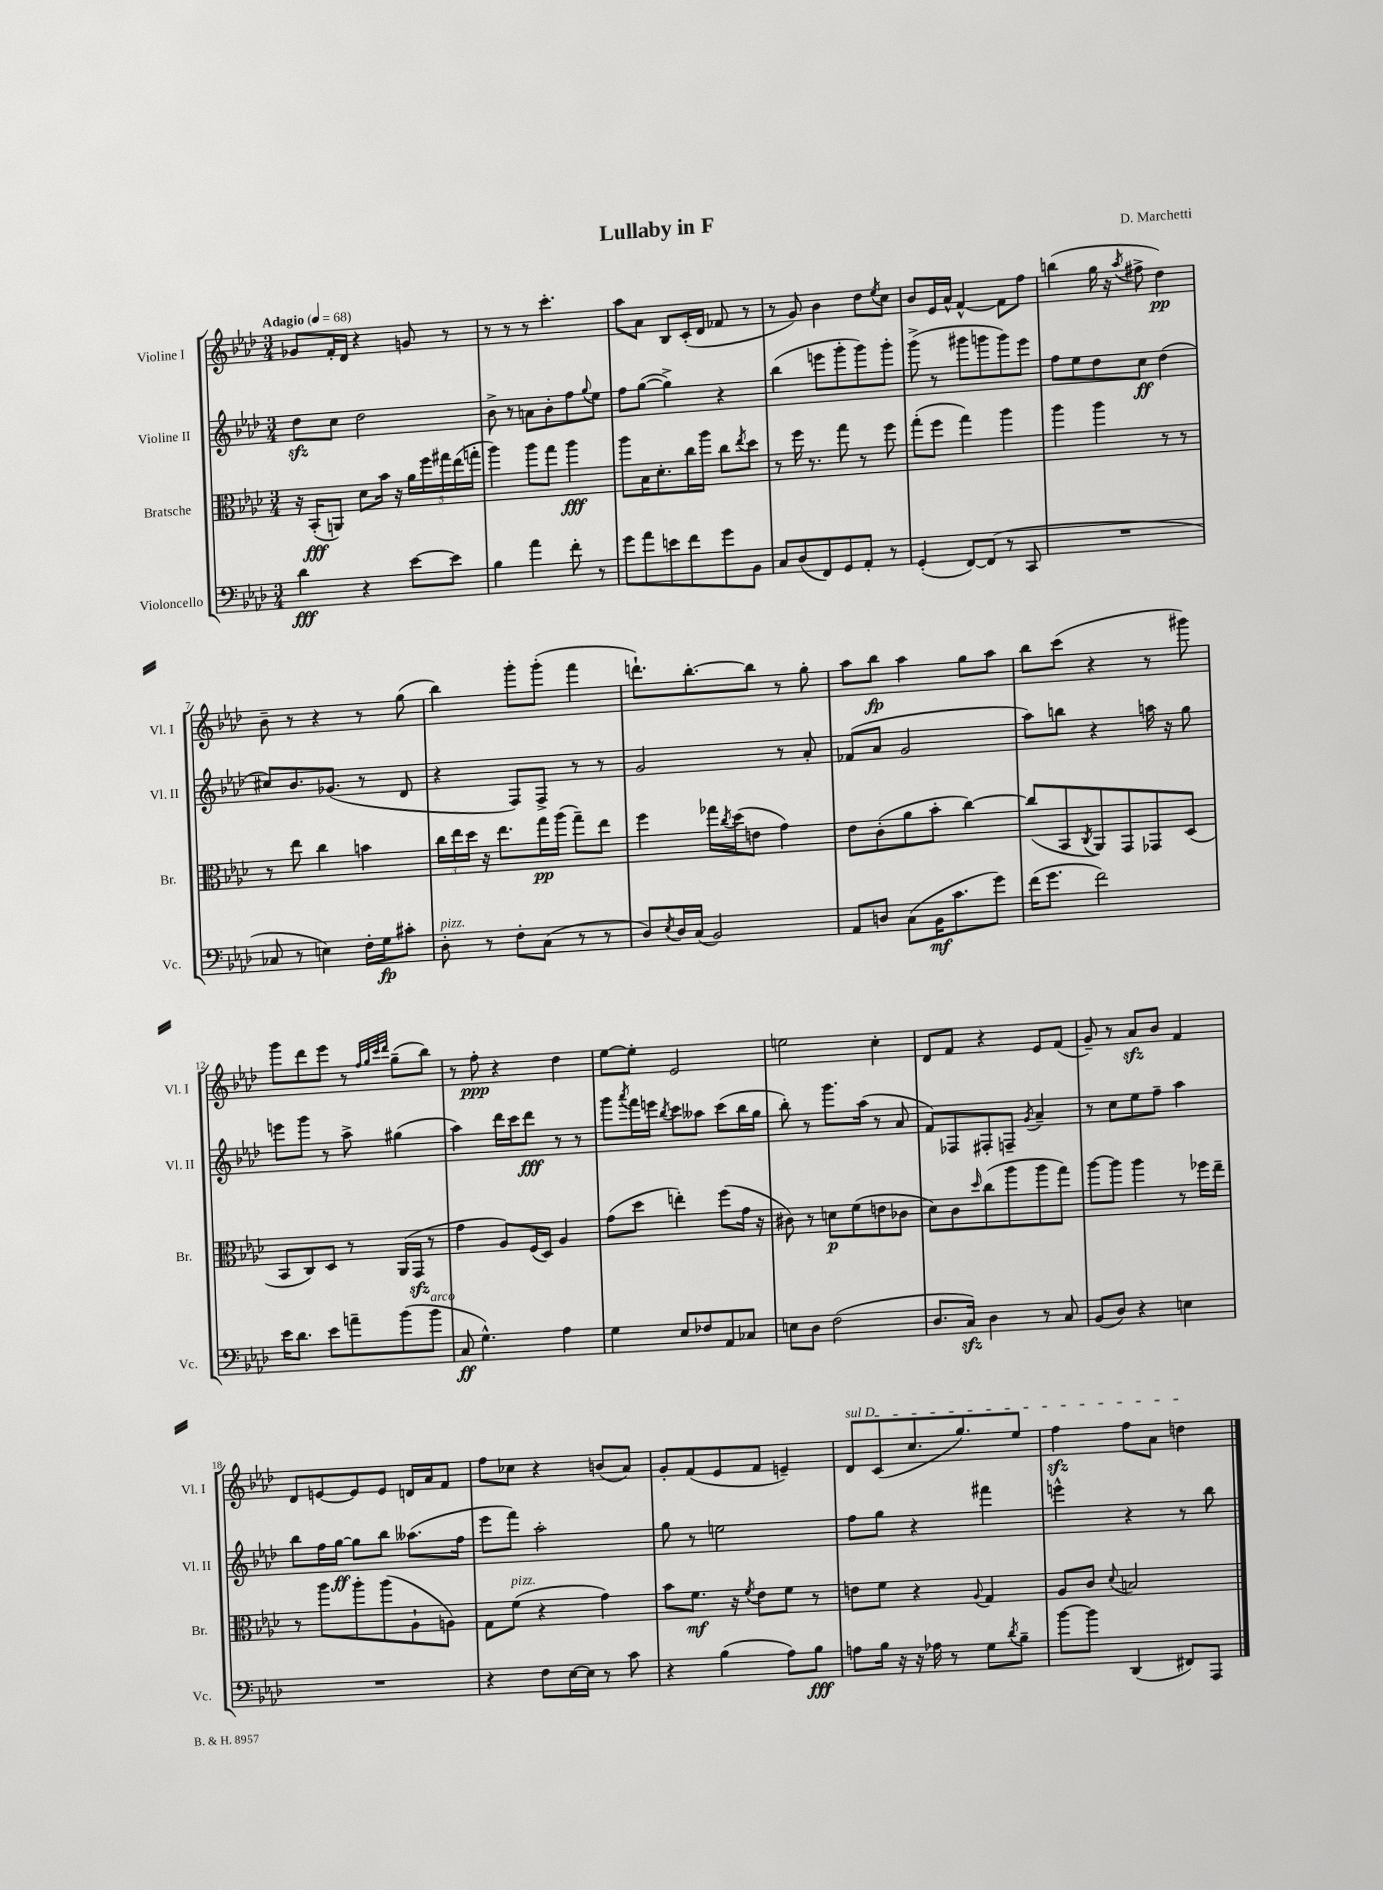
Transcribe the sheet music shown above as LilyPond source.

\header { title = "Lullaby in F" composer = "D. Marchetti" }
<<
\new StaffGroup <<
\new Staff = "s0" \with { instrumentName = "Violine I" shortInstrumentName = "Vl. I" } {
    \clef treble \key aes \major \numericTimeSignature \time 3/4 \tempo "Adagio" 4 = 68
    ges'8 f'16-. des'16 r4 g'8 r8 |
    r8 r8 r8 c'''4.-. |
    aes''8 aes'8 bes8 c'16-.( des'16 fes'8 r8 |
    r8 g'8) bes'4 des''8 \acciaccatura { ees''8 } c''8 |
    bes'8 ees'16 aes'16-^ f'4~-^ f'8 f''8 |
    b''4( g''16 r16 \acciaccatura { aes''8 } fis''8-> des''4\pp) |
    bes'8-- r8 r4 r8 g''8( |
    bes''4) g'''8-. g'''8-.( f'''4 |
    d'''8.-!) bes''8.~-. bes''8 r8 g''8-. |
    aes''8 bes''8\fp aes''4 g''8 aes''8 |
    bes''8 c'''8( r4 r8 gis'''8) |
    g'''8 des'''8 ees'''8 r8 \grace { f''32 g''32 c'''32 des'''32 } g''8--( bes''8) |
    r8 f''8-.\ppp r4 des''4 |
    ees''8~ ees''8-. ees'2 |
    e''2 c''4-. |
    des'8 f'8 r4 ees'8 f'8( |
    g'8--) r8 aes'8\sfz bes'8 f'4 |
    des'8 e'8~ e'8 e'8 d'16 aes'16 f'8 |
    f''8 ces''8 r4 b'8( aes'8) |
    g'8-. f'8( ees'8 f'8 e'4--) |
    \once \override TextSpanner.bound-details.left.text = \markup { \italic "sul D" } des'8\startTextSpan c'8( c''8. g''8.) ees''8 |
    f''4\sfz f''8 aes'8 d''4\stopTextSpan \bar "|." |
}
\new Staff = "s1" \with { instrumentName = "Violine II" shortInstrumentName = "Vl. II" } {
    \clef treble \key aes \major \numericTimeSignature \time 3/4
    des''8\sfz c''8 des''2 |
    bes'8-> r8 a'8 bes'8-. f''8 \appoggiatura { g''8 } ees''8 |
    f''8 g''8~( g''4->) r4 |
    bes''4( e'''8 g'''8-. g'''8) g'''8-. |
    g'''8->( r8 gis'''8 g'''8 g'''8) ees'''8 |
    f''8 ees''8 des''8 c''8\ff des''4( |
    cis''8) bes'8. ges'8.( r8 des'8 |
    r4 f8) f8-> r8 r8 |
    g'2 r8 aes'8-. |
    fes'8( aes'8 g'2 |
    aes''8) b''8 r4 a''16 r16 g''8 |
    e'''8 g'''8 r8 aes''8-> gis''4( |
    aes''4) des'''16 c'''16 des'''8\fff r8 r8 |
    g'''8 \acciaccatura { aes'''8 } f'''16 e'''16 \acciaccatura { bes''8 } c'''8 aeses''8 c'''8( bes''16 g''16 |
    bes''8-.) r8 g'''8. aes''16( r8 aes'8 |
    f'8) fes8 fis8-. f8-- \acciaccatura { g'8 } aes'4-- |
    r8 c''8 ees''8 f''8-- aes''4 |
    bes''8 f''16 g''16~\ff g''8 bes''8 aeses''8.( f''16 |
    ees'''8 f'''8) aes''2-. |
    g''8 r8 e''2 |
    f''8 g''8 r4 fis'''4 |
    e'''4-^ r4 r8 bes''8 \bar "|." |
}
\new Staff = "s2" \with { instrumentName = "Bratsche" shortInstrumentName = "Br." } {
    \clef alto \key aes \major \numericTimeSignature \time 3/4
    r16 bes,16-.\fff( a,8) des'8 bes'16 r16 \tuplet 5/4 { aes'16 f''16 gis''16 ees''16( g''16-. } |
    aes''4) aes''8 g''8 aes''4\fff |
    aes''8 bes16 des'8.-. c''16 aes''16 c''8 \acciaccatura { ees''8 } des''8 |
    r8 f''16 r8. g''8 r8 f''8 |
    g''8-.( f''8 g''4) aes''4 |
    aes''4 aes''4 r8 r8 |
    r8 ees''8 c''4 b'4 |
    \tuplet 3/2 { c''16 ees''16 des''16 } r16 ees''8. g''16\pp aes''16( g''8--) ees''8 |
    f''4 ges''16 \acciaccatura { c''8 } des''16( e'8 g'4) |
    ees'8 c'8-.( aes'8 bes'8-. c''4~) |
    c''8( bes,8 \acciaccatura { c8 } aes,8) g,8 ges,8 des8( |
    bes,8 c8) des8 r8 aes,16( g,16\sfz r8 |
    g'4 aes8) f16( des16) aes4 |
    g'8( des''8 e''4-.) f''8( g'16 r16 |
    cis'8) r8 d'8\p f'8( e'8 ces'8 |
    des'8) c'8 \grace { des''16 } c''8( aes''8 aes''8 g''8) |
    aes''8~ aes''8 aes''4 r8 fes''16 ees''16-- |
    r8 aes''8 aes''8-. aes''8( aes8-! a8) |
    g8 f'8^\markup { \italic "pizz." }( r4 g'4) |
    bes'8 f'8.\mf r16 \acciaccatura { f'8 } ees'8 f'8 r8 |
    e'8 f'8 r4 \appoggiatura { aes8 } g4 |
    aes8 c'8 \appoggiatura { des'8 } b2 \bar "|." |
}
\new Staff = "s3" \with { instrumentName = "Violoncello" shortInstrumentName = "Vc." } {
    \clef bass \key aes \major \numericTimeSignature \time 3/4
    des'4\fff r4 ees'8~ ees'8 |
    bes4 aes'4 f'8-. r8 |
    g'8 aes'8 e'8 f'8 g'8 bes,8 |
    c8 des8( f,8) g,8 aes,8-. r8 |
    g,4-.( f,8~) f,8( r8 c,8 |
    R2. |
    ces8 r8 e4) f16-. g16\fp cis'8-. |
    des8-.^\markup { \italic "pizz." } r8 f8-. c8( r8 r8 |
    des8) \acciaccatura { ees8 } des16 c16( bes,2) |
    aes,8 d8 c8( bes,16\mf c'8. g'8) |
    f'16( g'8. f'2) |
    ees'16 des'8. ees'8 a'8-- bes'8( bes'8^\markup { \italic "arco" } |
    c8\ff g4.-^) aes4 |
    g4 ees8 fes8 aes,8 ces8 |
    e8 des8 f2( |
    des8. c16\sfz) des4 r8 c8 |
    bes,8( des8) r4 e4 |
    R2. |
    r4 f8 ees16~ ees16 r8 c'8 |
    r4 bes4( aes8) bes8\fff |
    a8 bes16 r16 r16 aes16 r8 g8 \acciaccatura { des'8 } bes8-- |
    bes'8~ bes'8 des,4( fis,8) aes,,8 \bar "|." |
}
>>
>>
